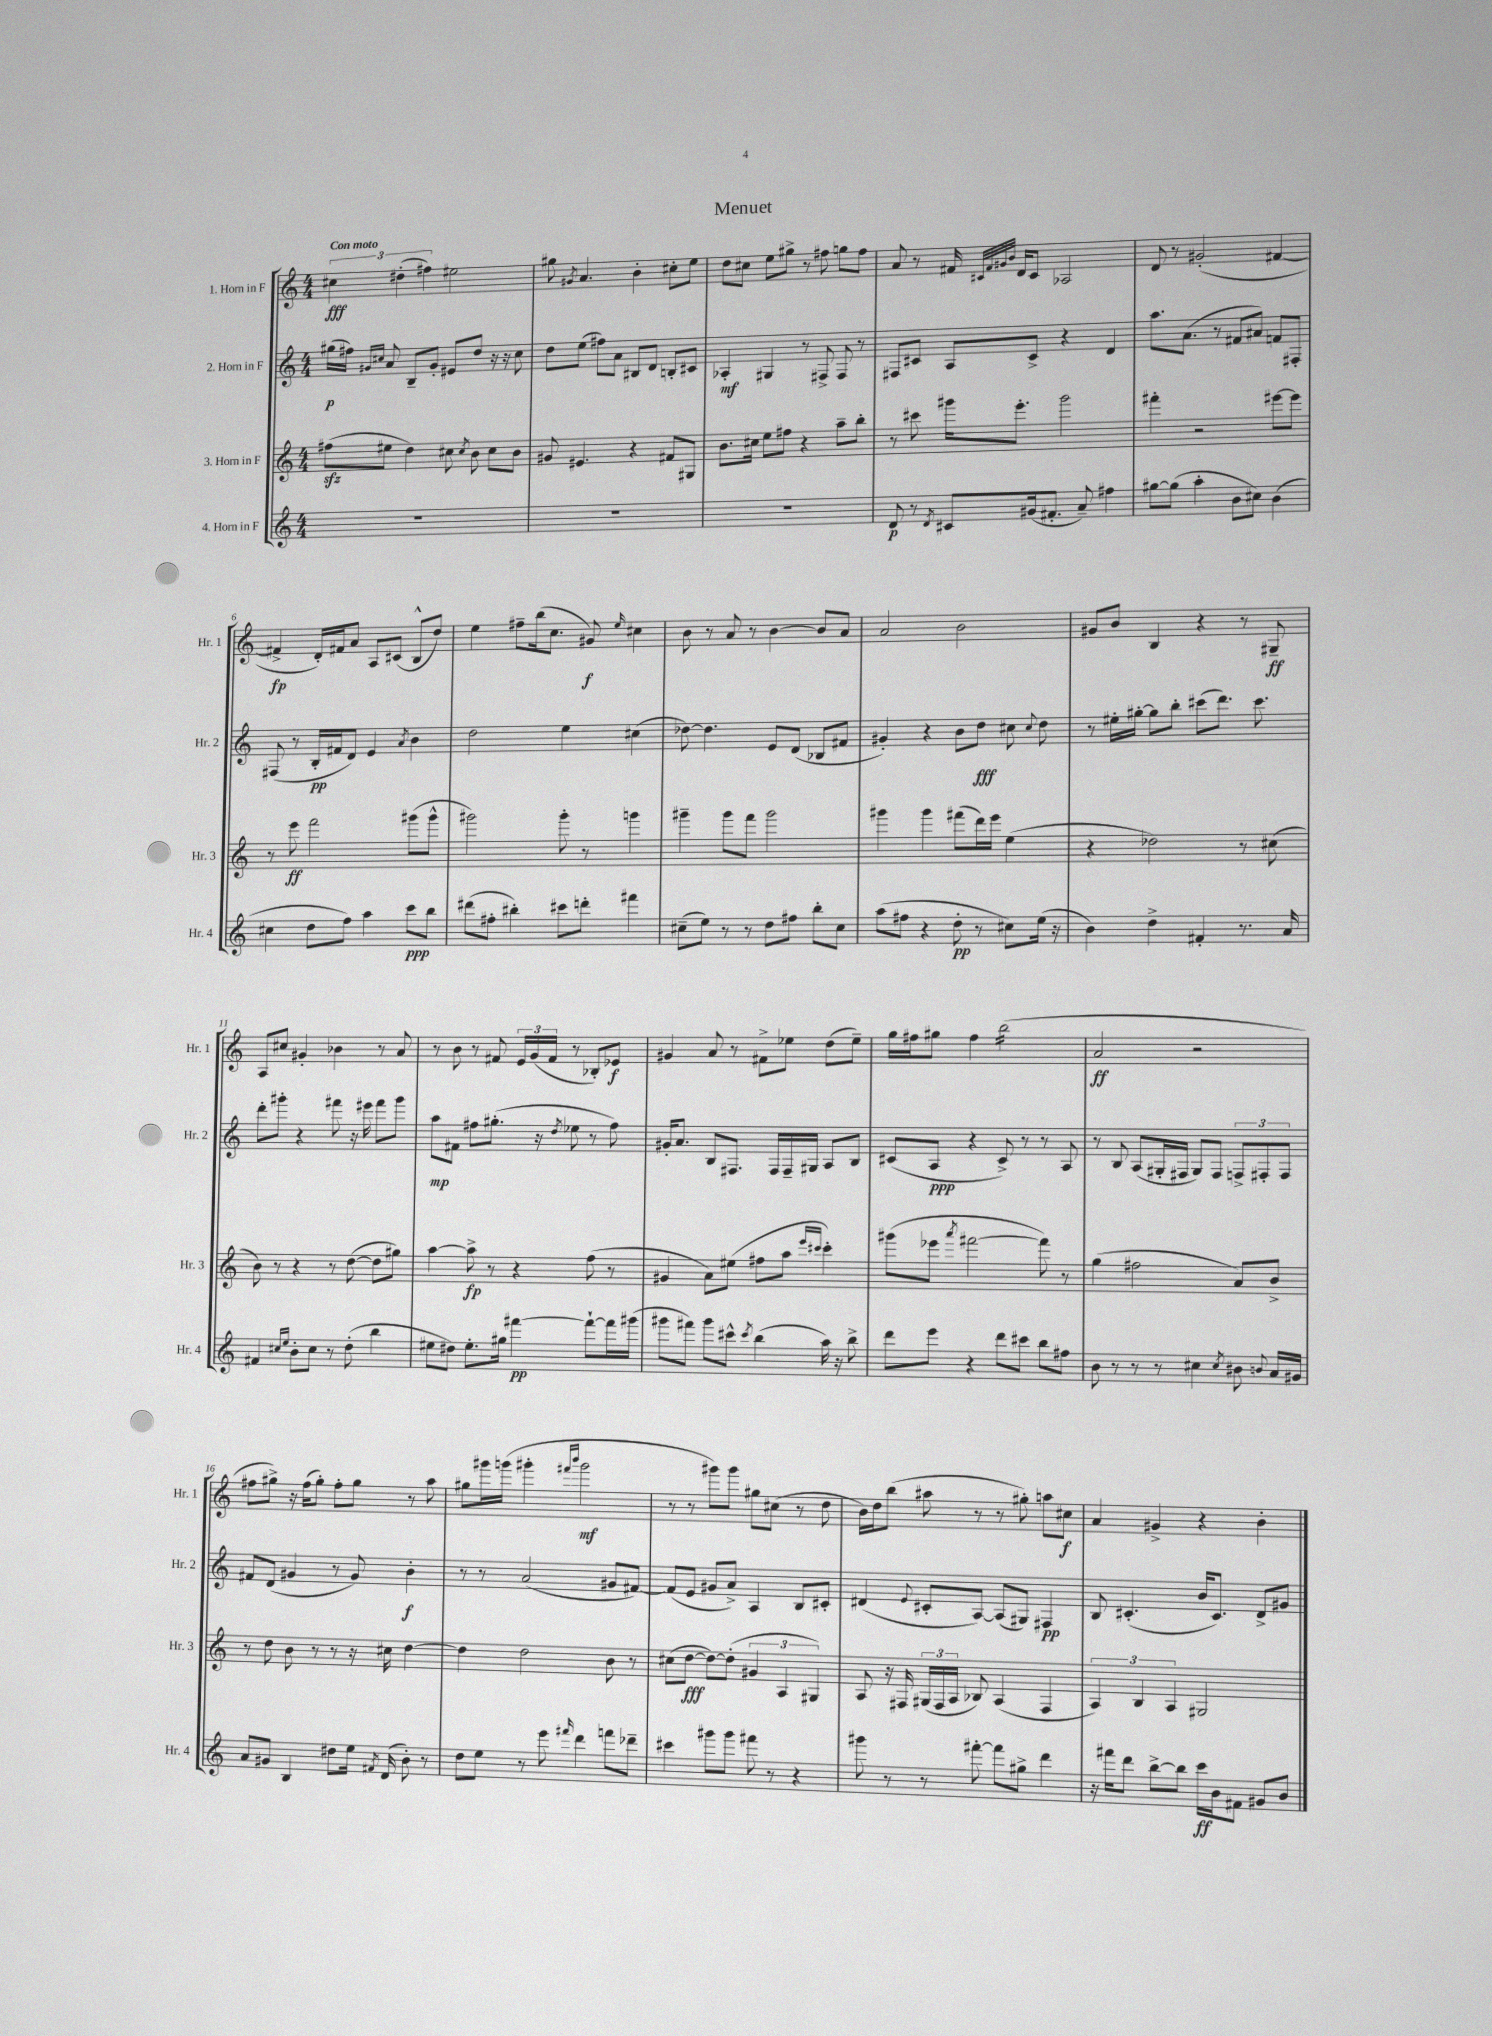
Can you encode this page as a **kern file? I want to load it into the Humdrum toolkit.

**kern	**kern	**kern	**kern
*staff4	*staff3	*staff2	*staff1
*clefG2	*clefG2	*clefG2	*clefG2
*k[]	*k[]	*k[]	*k[]
*M4/4	*M4/4	*M4/4	*M4/4
1r	(8ff#	(16gg#	6cc#
.	.	16ff#)	.
.	.	16qqg#	.
.	.	16qqcc#	.
.	8ee#	8a	.
.	.	.	(6dd#'
.	4dd)	8B~	.
.	.	.	6ff#)
.	.	8g#'	.
.	8cc#	8e#	2ee#
.	8qcc#	.	.
.	8b	8dd	.
.	8cc#	16r	.
.	.	16r	.
.	8b	8cc#	.
=	=	=	=
1r	8g#	8dd	8gg#
.	.	.	8qg#
.	4.e#	(8ee	4.a
.	.	8ff#)	.
.	.	8a	.
.	4r	8B#	4b'
.	.	8d	.
.	8f#	8B'	8cc#'
.	8G#	8c#	8ee
=	=	=	=
1r	8.b	4A-'	8dd
.	.	.	8cc#
.	16cc#	.	.
.	8ee	4G#	8ee
.	8ff#	.	8gg#^
.	4r	8r	8r
.	.	8F#^	8ff#
.	8aa~	8F#	8gg
.	8bb'	8r	8ff#
=	=	=	=
8d	8r	8F#	8a
8r	8ccc#	8c#	8r
8qd	.	.	.
8c#	16ggg#	8A	16f#
.	.	.	32qqc#
.	.	.	32qqf#
.	.	.	32qqg#
.	.	.	32qqb
.	8.eee'	.	16d
(16g#	.	8c#^	8c#
8.f#'	.	.	.
.	2ggg#	4r	2A-
8a~)	.	.	.
4ff#	.	4d	.
=	=	=	=
[8gg#	4fff#'	8.aa	8d
(8gg#]	.	.	8r
.	.	(8.a	.
4aa'	2r	.	(2g#'
.	.	8r	.
8b	.	8f#	.
8cc#)	.	8a#)	.
(4b	[8eee#	8f	[4f#
.	8eee#]	8F#'	.
=	=	=	=
4cc#	8r	(8F#	4f#^]
.	8eee	8r	.
8dd	2fff	16B'	16d')
.	.	16f#	16f#
8ff)	.	8d)	8a
4aa	.	4e	8A
.	.	.	(8c#
.	.	8qa	.
8ccc	(8ggg#	4b	8B^^
8bb	8ggg#^^	.	8dd)
=	=	=	=
(8ddd#	2ggg#)	2dd	4ee
8ff#'	.	.	.
4bb#')	.	.	8ff#~
.	.	.	(16bb
.	.	.	8.cc
8ccc#	8ggg#'	4ee	.
8ddd'	8r	.	8g#)
.	.	.	16qqee
4fff#	4ggg	(4cc#	4cc#
=	=	=	=
(8cc#~	4ggg#~	[8dd-)	8b
8ee)	.	4.dd-]	8r
8r	8ggg#	.	8a
8r	8fff	.	8r
8dd	2ggg#	8e	[4b
8ff#	.	(8d	.
8bb'	.	8B-	8b]
8cc#	.	8f#	8a
=	=	=	=
(8aa	4ggg#	4g#')	2a
8ff#	.	.	.
4r	4ggg#	4r	.
8dd'	(8fff#	8b	2b
8r	16ddd)	8dd	.
.	16eee	.	.
8cc#)	(4ee	8cc#	.
.	.	8qqcc#	.
(16ee	.	8dd	.
16r	.	.	.
=	=	=	=
4b)	4r	8r	8g#
.	.	16ee#'	8b
.	.	[16gg#'	.
4dd^	2dd-)	8gg#]	4B
.	.	8bb'	.
4f#'	.	(8ccc#	4r
.	.	8.ddd)	.
8.r	8r	.	8r
.	.	8.ccc#	.
.	(8cc#	.	8G#~
16a	.	.	.
=	=	=	=
4f#	8b)	8ddd'	8A
.	8r	8ggg#'	8cc#
16qqcc#	.	.	.
16qqee	.	.	.
8b'	4r	4r	4g#'
8cc#	.	.	.
8r	8r	8fff#	4b-
(8dd'	([8dd	16r	.
.	.	16eee#	.
4bb	8dd]	8fff#	8r
.	8gg#)	8ggg#	8a
=	=	=	=
8ee#	[4aa	8aa	8r
8dd#)	.	8f#	8b
8.ee#'	8aa^]	8ff#	8r
.	8r	(8.gg#'	8f#
16gg#	.	.	.
[4fff#	4r	.	24e
.	.	.	(24g
.	.	16r	.
.	.	.	24f#
.	.	8qdd	.
.	.	8ee-	8r
8fff#`_	(8ff	8r	8B-')
16fff#]	8r	8ff#)	8e-
(16ggg#	.	.	.
=	=	=	=
8ggg#	4g#	16g#'	4g#
.	.	8.a	.
8fff#)	.	.	.
8ggg#	8a)	8B	8a
8ccc#^^	(8ee#	8.F#	8r
8qccc#	.	.	.
(4bb	8ff#	.	8f#^
.	.	16F#	.
.	8aa	16F#~	8ee-
.	.	16G#	.
.	16qqeee	.	.
.	16qqccc#	.	.
16aa)	4ccc#')	8A	(8dd
16r	.	.	.
8bb^	.	8B	8ee-~)
=	=	=	=
8ddd	(8ggg#	(8c#	16gg
.	.	.	16ff#
8eee	8eee-	8A	8gg#
.	8qaaa	.	.
4r	[2fff#	4r	4ff#
8ddd	.	8c#^)	(2bb
8ccc#	.	8r	.
8bb	8fff#])	8r	.
8ff#	8r	8A	.
=	=	=	=
8b	(4gg	8r	2a
8r	.	8B	.
8r	2ff#	(8A	.
8r	.	16G#'	.
.	.	16F#	.
4cc#	.	8G#)	2r
.	.	8F#	.
8qcc#	.	.	.
8b#	8a)	12F^	.
.	.	12F#'	.
8qqb	.	.	.
16a	8b^	.	.
.	.	12F#	.
16g#	.	.	.
=	=	=	=
8a	8r	8f#	8ff#
8g#	8dd	(8d	8gg#^)
4B	8b	4g#	16r
.	.	.	(16ff#
.	8r	.	8gg#')
8dd#	8r	8r	8ff#'
16ee	16r	8g#)	8gg#
8qf#	.	.	.
(16d	16cc#	.	.
8b')	[4dd	4b'	8r
8r	.	.	8aa
=	=	=	=
8dd	4dd]	8r	8gg#
8ee	.	8r	16ggg#
.	.	.	(16ggg
8r	2dd	(2a	4ggg#'
8eee	.	.	.
.	.	.	16qqfff#
16qqfff#	.	.	16qqbbb
4ddd	.	.	2ggg#
8fff	8b	8g#	.
8ddd-~	8r	[8f#)	.
=	=	=	=
4ccc#	(8cc#	(8f#]	8r
.	[8dd	8e	8r
8ggg#	8dd_)	8g#	8ggg#)
8ggg#	(8dd']	8a^)	8ggg#
8fff#	6g#	4A	8gg#
8r	.	.	(8cc#
.	6A	.	.
4r	.	8B	8r
.	6G#)	.	.
.	.	8c#'	8dd
=	=	=	=
8ggg#	8A	(4d#	16b)
.	.	.	16dd
8r	16r	.	(8bb
.	16F#	.	.
.	.	8qqe	.
8r	(24G#	8c#'	8aa#
.	24F#	.	.
.	24A	.	.
[8fff#'	8B-)	[8A)	8r
8fff#]	(4A	(8A]	8r
8gg#^	.	8G#)	8gg#')
4ddd	4F#	4F#	8aa
.	.	.	8cc#
=	=	=	=
16r	6A)	8B	4a
16fff#	.	.	.
8ddd	.	(4.c#'	.
.	6B	.	.
[8bb^	.	.	4g#^
.	6A	.	.
8bb]	.	.	.
16ccc	2G#	16b	4r
16b	.	8.c#)	.
8f#	.	.	.
8g#	.	8d^	4b'
8b	.	8g#	.
==	==	==	==
*-	*-	*-	*-
